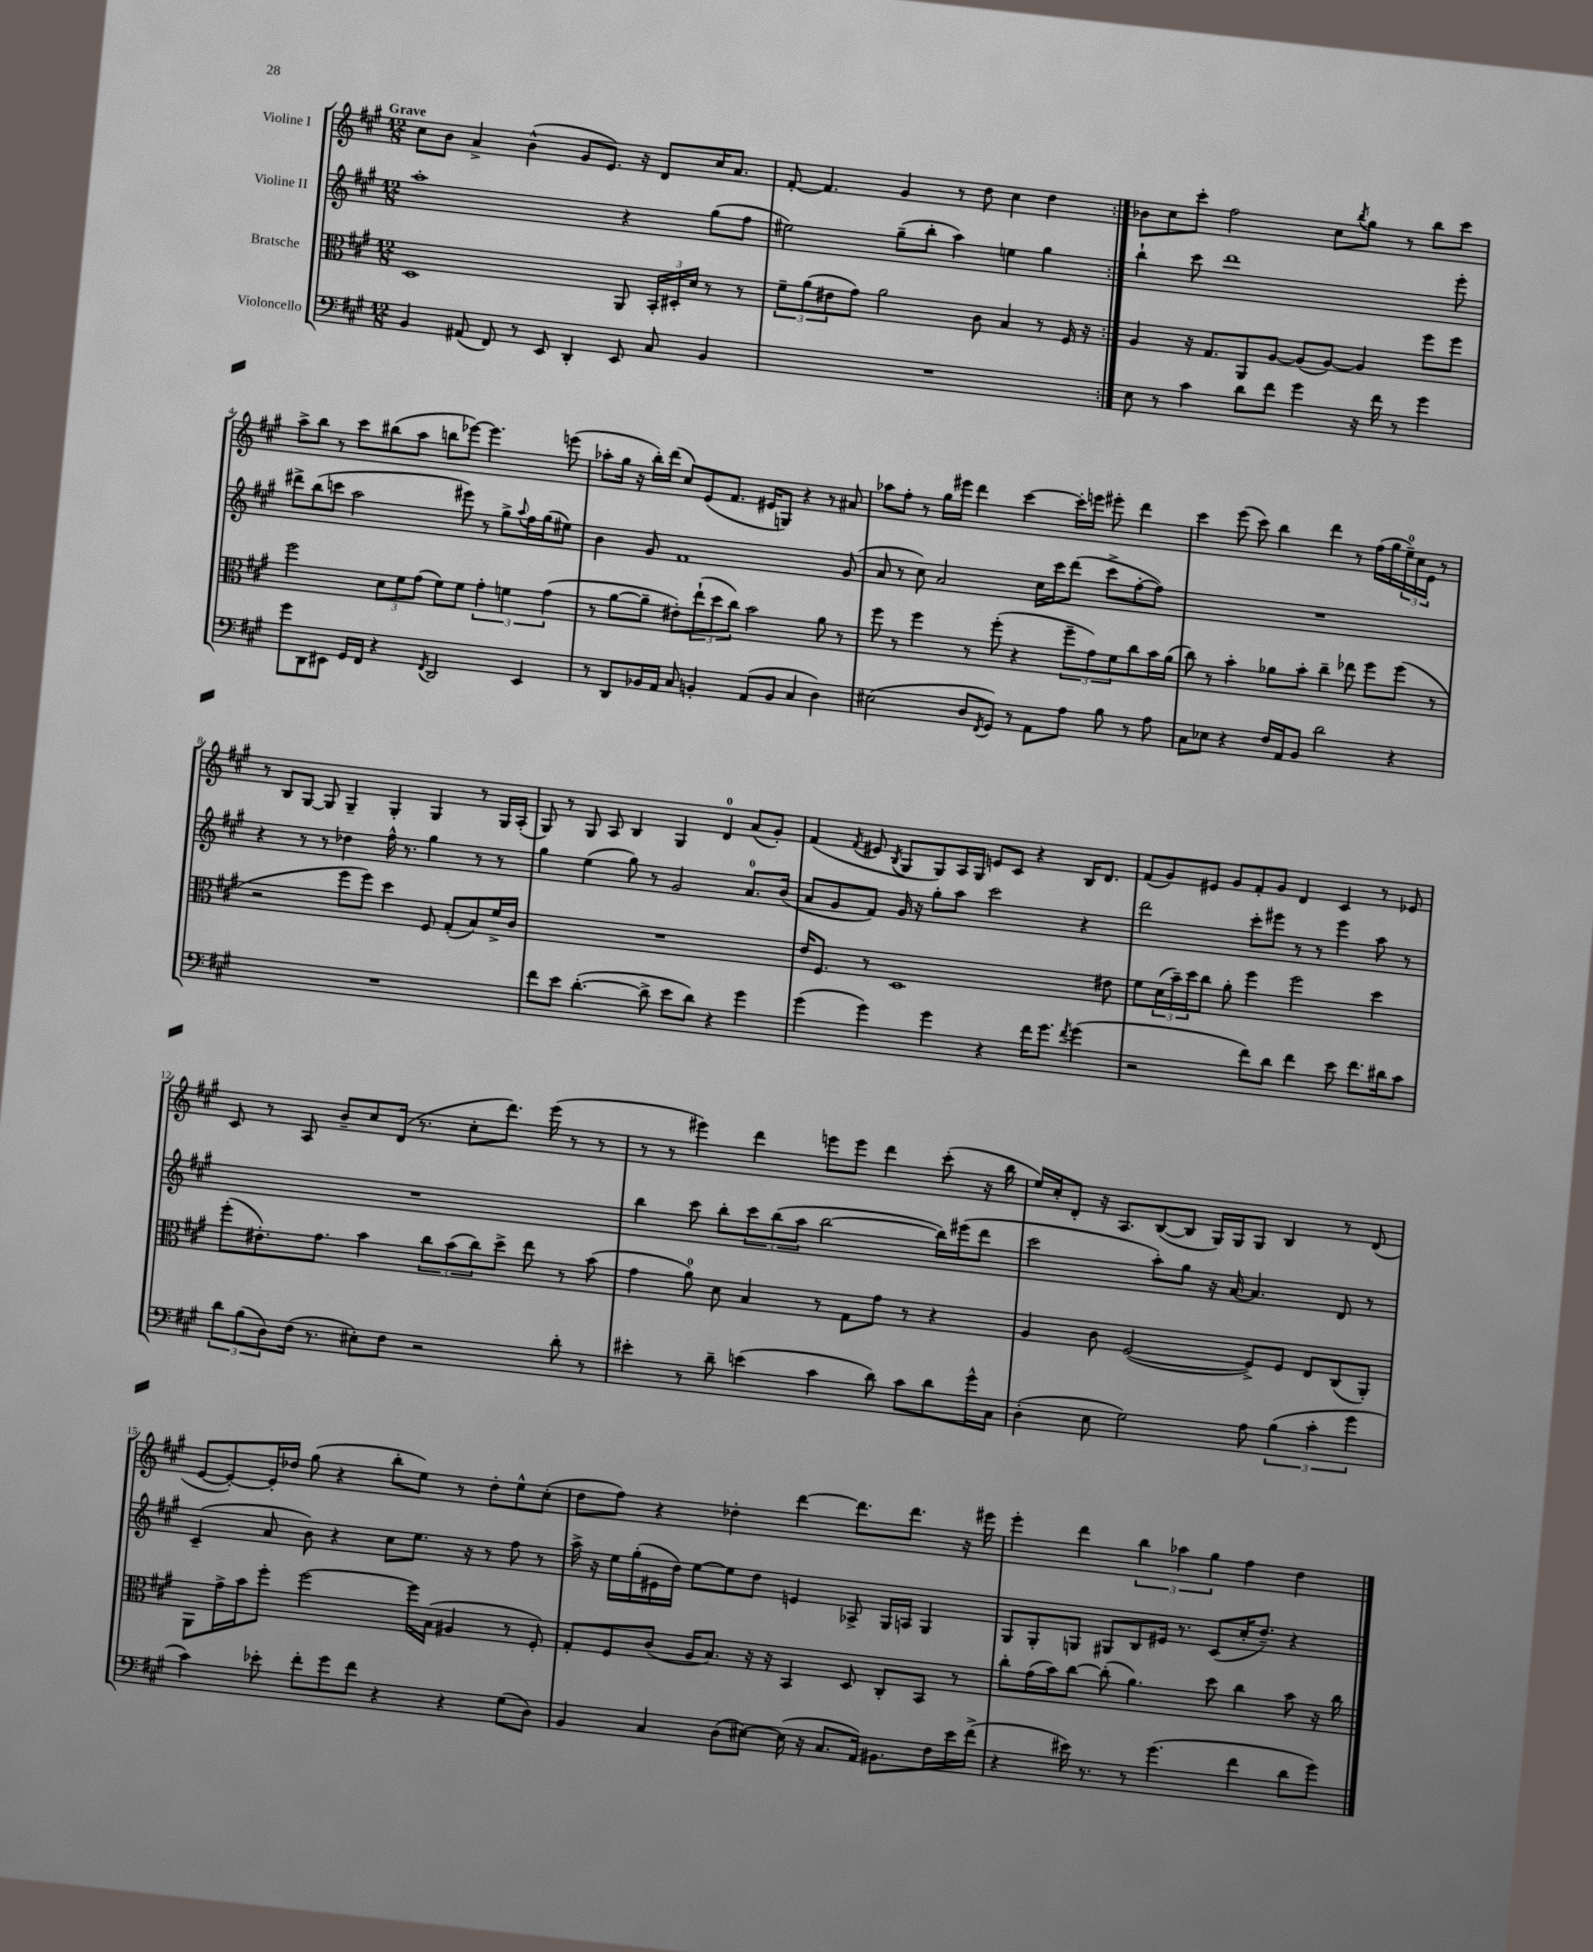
<<
\new StaffGroup <<
\new Staff = "s0" \with { instrumentName = "Violine I" } {
    \clef treble \key a \major \numericTimeSignature \time 12/8 \tempo "Grave"
    \repeat volta 2 { cis''8 b'8 a'4-> b'4-^( gis'8 e'8.) r16 d'8 cis''16 a'8. |
    fis'8~-. fis'4. gis'4 r8 d''8 cis''4 d''4 | }
    bes'8 cis''8 cis'''8-. fis''2 cis''8 \acciaccatura { b''8 } gis''8 r8 b''8 cis'''8 |
    a''8-> b''8 r8 cis'''8 bis''8( a''8 b''8 ees'''8~) ees'''4. e'''8( |
    aes''8-. gis''16 r16 b''16-.) d'''16( cis''8) e'8( fis'8. eis'16 g8) r4 r8 ais'8 |
    aes''8 fis''8-. r8 gis''16 eis'''16 d'''4 cis'''4~ cis'''16-. e'''16 eis'''8-. d'''4 |
    cis'''4 e'''8( cis'''8) b''4 d'''4 r8 fis''16( gis''16 \tuplet 3/2 { e''16-0--) cis''16 e'16 } r8 |
    r8 b8 gis8~ gis8 gis4-- gis4-. gis4 r8 gis16 a16-.( |
    gis8) r8 gis8 a8 b4 gis4 d'4-0 a'8( gis'8-.) |
    fis'4( \acciaccatura { fis'8 } eis'8 \acciaccatura { b8 } gis8 gis8) a16 gis16 e'8 cis'8 r4 b16 d'8. |
    fis'8( gis'8) eis'8 gis'8 fis'8-. gis'8 d'4 cis'4 r8 ees'8 |
    cis'8 r8 a8 b'8-- cis''8 d'16( r8. cis''8-. d'''8.) e'''16( r8 r8 |
    r8 r8 eis'''4) d'''4 e'''8 e'''8 d'''4 cis'''8-.( r16 b''16 |
    e''16) cis''16-. d'8-. r16 a8. b8~( b8 gis16) gis16 gis8 b4 r8 d'8( |
    e'8~ e'8~-.) e'16-. des''16 gis''8( r4 b''8-. e''8) r8 des''8-. e''8-^ cis''8-.( |
    d''8 fis''8) r4 des''4-. d'''4~ d'''8. d'''8. r16 eis'''16 |
    e'''4-. d'''4 \tuplet 3/2 { b''4 aes''4 gis''4 } fis''4 d''4 \bar "|." |
}
\new Staff = "s1" \with { instrumentName = "Violine II" } {
    \clef treble \key a \major \numericTimeSignature \time 12/8
    \repeat volta 2 { a''1-. r4 gis''8( fis''8 |
    eis''2) gis''8--( b''8-. a''4) e''4 gis''4 | }
    b''4-! cis'''8 d'''1 e'''8-. |
    dis'''8-> b''8( c'''8 a''2 eis'''8) r8 gis''8-> \appoggiatura { a''8 } fis''16 gis''16( eis''8) |
    b'4 gis'8 fis'1 gis'8( |
    a'8 r8 cis''8) a'2 cis''16 cis'''16 d'''8( cis'''8-> fis''8~-. fis''8) |
    R1. |
    r4 r8 r8 des''4 fis''16-^ r8. gis''4 r8 r8 |
    gis''4 e''4( gis''8) r8 gis'2 a'8.-0 b'16( |
    a'8 gis'8 fis'8) gis'16 r16 gis''8-. a''8 cis'''2 r4 |
    d'''2 cis'''8-. eis'''8 r8 r8 eis'''4 a''8 r8 |
    R1. |
    b''4 cis'''8 b''8-. \tuplet 3/2 { cis'''8 b''8( a''8 } b''2~ b''16) eis'''16( d'''8 |
    cis'''2 a''8-.) gis''8 r16 a'16~ a'4. d'8 r8 |
    cis'4--( a'8 b'8) r4 cis''8 e''8. r16 r8 fis''8 r8 |
    a''16-> r16 e''16 gis''16-.( eis'16 d''16) e''8~ e''8 d''8 e'4 aes8-> gis16 a16 gis4 |
    gis8 gis8-. g8 gis8 b8 eis'16 r8. cis'8( cis''16-. d''8.--) r4 \bar "|." |
}
\new Staff = "s2" \with { instrumentName = "Bratsche" } {
    \clef alto \key a \major \numericTimeSignature \time 12/8
    \repeat volta 2 { d1 a,8 \tuplet 3/2 { b,16-. dis16-. d'16 } r8 r8 |
    \tuplet 3/2 { fis'8-- a'8( eis'8 } gis'8) a'2 cis'8 b4 r8 fis16 r16 | }
    a4 r16 gis8. a,8 a8~ a8( a8~) a4 fis''8 fis''8 |
    fis''2 \tuplet 3/2 { d'8 fis'8 gis'8( } fis'8) fis'8 \tuplet 3/2 { gis'4-. f'4 gis'4( } |
    r8 a'8~ a'8-- eis'8-.) \tuplet 3/2 { e''8-!( d''8 cis''8) } b'2 a'8 r8 |
    fis''8 r8 fis''4 r8 fis''8-.( r4 \tuplet 3/2 { fis''8-- gis'8) fis'8 } cis''8 b'16 a'16( |
    cis''8) r8 b'4-. aes'8 b'8-. cis''4-- ees''8 fis''8 fis''8( r8 |
    r2 fis''8 fis''8) d''4 fis8 gis8-.( b8) fis'16-> cis'16 |
    R1. |
    e'16 fis8. r8 d1 eis'8 |
    fis'8 \tuplet 3/2 { d'16( b'16--) d''16 } cis''8 a'8-. fis''4 fis''2 d''4 |
    fis''8-.( eis'8.-.) gis'8. b'4 \tuplet 3/2 { cis''8 b'8( cis''8) } d''8-> e''8 r8 b'8( |
    gis'4 a'8-0) d'8 b4 r8 gis8 gis'8 r8 r4 |
    a4 cis'8 fis2~( fis8->) fis8 e8 cis8( a,8-.) |
    a,8 gis'16-> b'16 fis''8-. fis''2~ fis''16 b16( ais4 r8 fis8-.) |
    gis8-. fis8 cis'8( a16 b8.) r16 r16 b,4 d8 cis8-. b,8 r8 |
    cis''8-. gis'16( b'16) cis''8~ cis''8-.( a'4.) d''8 cis''4 b'8 r16 cis''16 \bar "|." |
}
\new Staff = "s3" \with { instrumentName = "Violoncello" } {
    \clef bass \key a \major \numericTimeSignature \time 12/8
    \repeat volta 2 { b,4 ais,8( fis,8) r8 e,8 d,4-. e,8 cis8 b,4 |
    R1. | }
    e8 r8 cis'4 d'8 fis'8 gis'4 r16 fis'16 r8 gis'4 |
    gis'8 d,8 eis,8 gis,16 fis,16 r4 \acciaccatura { fis,8 } d,2 eis,4 |
    r8 d,8 bes,16 a,16 cis8 b,4-. a,8( b,8 cis4 d4) |
    eis2( d8 \acciaccatura { fis,8 } gis,8) r8 a,8 a8 b8 r8 a8 |
    cis8 ees8 r4 fis16 a,16 b,8 d'2 r4 |
    R1. |
    fis'8 e'8 d'4.~-.( d'8-> e'8 d'8) r4 gis'4 |
    gis'4( gis'4) gis'4 r4 fis'16 gis'8. \acciaccatura { fis'8 } gis'4( |
    r2 fis'8) d'8 fis'4 e'8 fis'8. dis'16 cis'8 |
    \tuplet 3/2 { d'8 b8( d8) } fis16( r8. eis8-.) fis8 r2 d'8-. r8 |
    eis'4-. r8 d'8-- e'4( cis'4 d'8) cis'8 d'8 gis'16-^ cis16 |
    d4-.( e8 gis2) a8 \tuplet 3/2 { b4( cis'4-. gis'4 } |
    cis'4) ees'8-. fis'8-. gis'8 fis'8 r4 r4 gis8( d8) |
    b,4 cis4 d8( eis8~) eis16( r16 cis8. a,16) bis,8. fis16 e'16 fis'16->( |
    r4 eis'16) r8. r8 gis'4.( fis'4 d'8 gis'8) \bar "|." |
}
>>
>>
